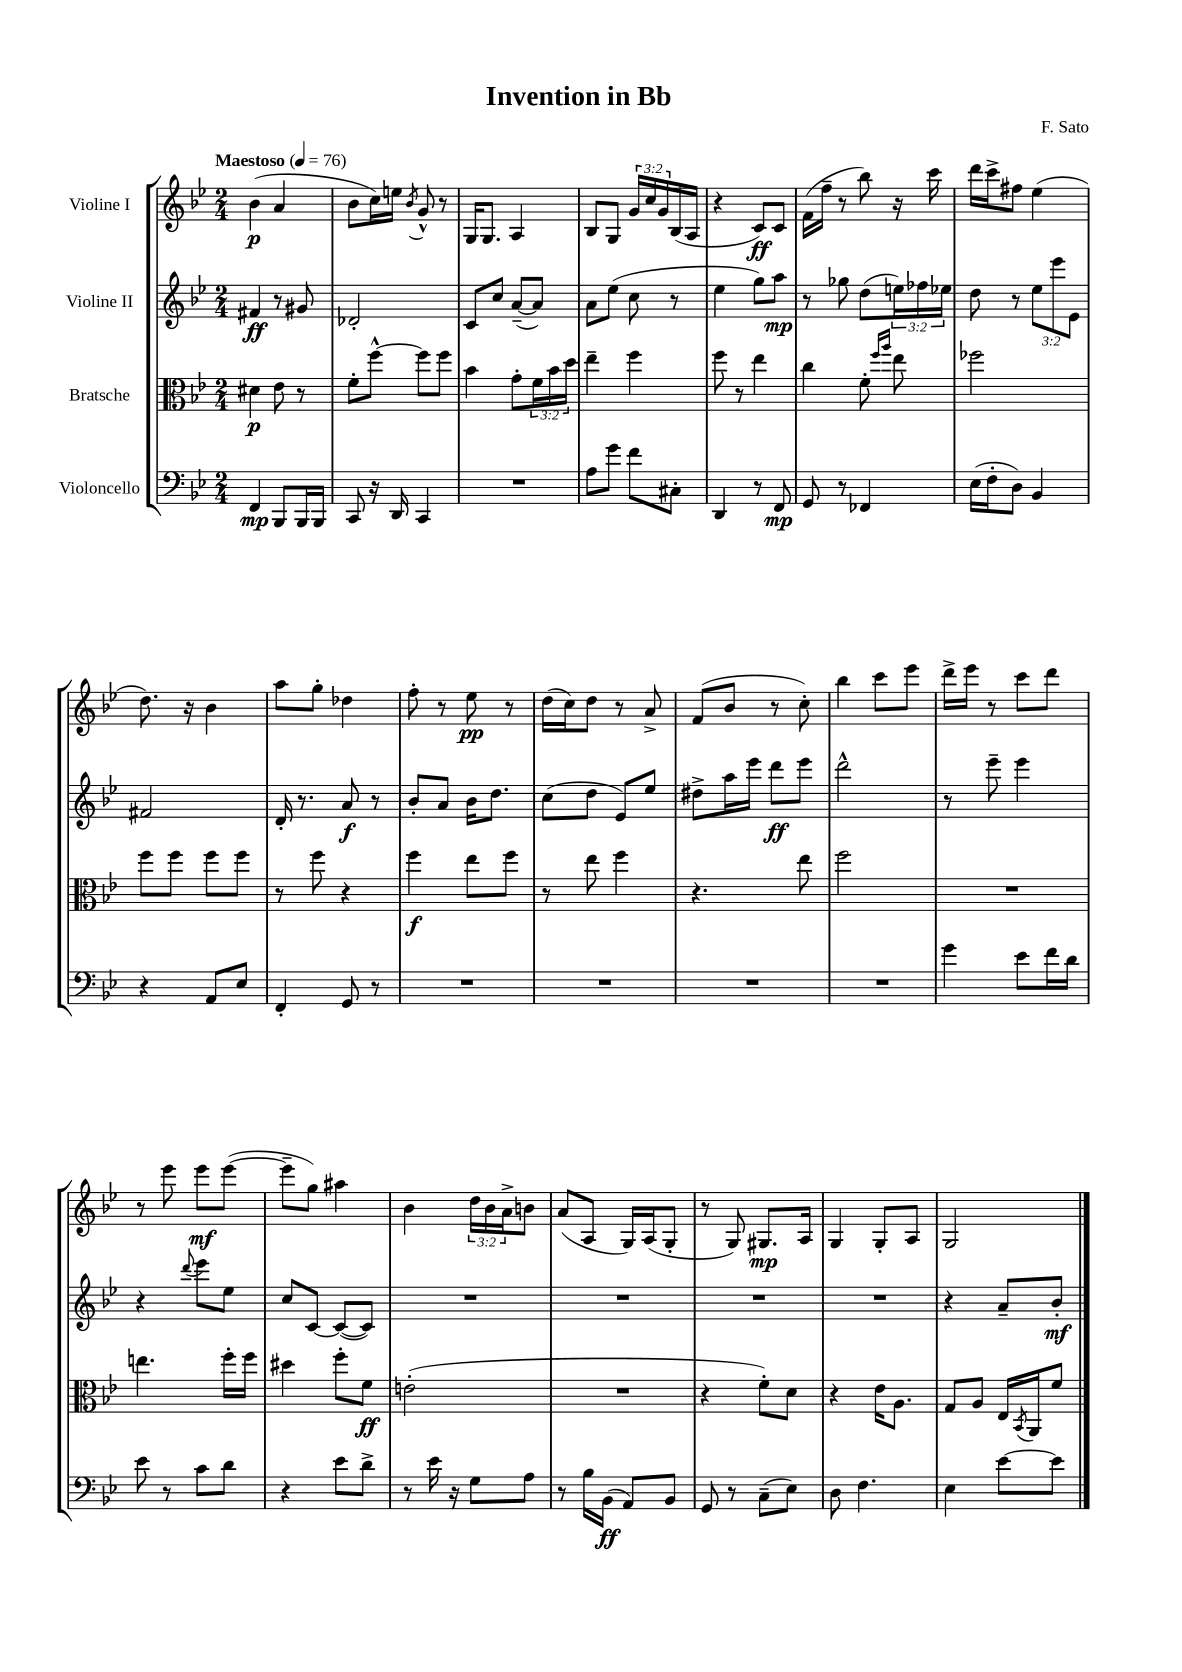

**kern	**dynam	**kern	**dynam	**kern	**dynam	**kern	**dynam
*part4	*part4	*part3	*part3	*part2	*part2	*part1	*part1
*staff4	*staff4	*staff3	*staff3	*staff2	*staff2	*staff1	*staff1
*I"Violoncello	*	*I"Bratsche	*	*I"Violine II	*	*I"Violine I	*
*clefF4	*	*clefC3	*	*clefG2	*	*clefG2	*
*k[b-e-]	*	*k[b-e-]	*	*k[b-e-]	*	*k[b-e-]	*
*M2/4	*	*M2/4	*	*M2/4	*	*M2/4	*
*MM76	*	*MM76	*	*MM76	*	*MM76	*
=1	=1	=1	=1	=1	=1	=1	=1
!	!	!	!	!	!	!LO:TX:a:B:t=Maestoso	!
4FF/	mp	4d#X\	p	4f#X/	ff	(4b-\	p
8BBB-/L	.	8e-\	.	8r	.	4a/	.
16BBB-/L	.	8r	.	8g#X/	.	.	.
16BBB-/JJ	.	.	.	.	.	.	.
=2	=2	=2	=2	=2	=2	=2	=2
8CC/	.	8f'\L	.	2d-X'/	.	8b-\L	.
16r	.	[8ff^^\J	.	.	.	16cc\L)	.
16DD/	.	.	.	.	.	16een\JJ	.
.	.	.	.	.	.	8qb-/	.
4CC/	.	8ff\L]	.	.	.	8g^^/	.
.	.	8ff\J	.	.	.	8r	.
=3	=3	=3	=3	=3	=3	=3	=3
2r	.	4b-\	.	8c/L	.	16G/KL	.
.	.	.	.	.	.	8.G/J	.
.	.	.	.	8cc/J	.	.	.
.	.	8g'\L	.	([8a~/L	.	4A/	.
.	.	24f\L	.	8a/J])	.	.	.
.	.	24b-\	.	.	.	.	.
.	.	24dd\JJ	.	.	.	.	.
=4	=4	=4	=4	=4	=4	=4	=4
8A\L	.	4ee-~\	.	8a\L	.	8B-/L	.
8g\J	.	.	.	(8ee-\J	.	8G/J	.
8f\L	.	4ff\	.	8cc\	.	24g/LL	.
.	.	.	.	.	.	24cc/	.
.	.	.	.	.	.	24g/	.
8C#X'\J	.	.	.	8r	.	(16B-/	.
.	.	.	.	.	.	16A/JJ	.
=5	=5	=5	=5	=5	=5	=5	=5
4DD/	.	8ff\	.	4ee-\	.	4r	.
.	.	8r	.	.	.	.	.
8r	.	4ee-\	.	8gg\L)	.	8c/L)	ff
8FF/	mp	.	.	8aa\J	mp	8c/J	.
=6	=6	=6	=6	=6	=6	=6	=6
8GG/	.	4cc\	.	8r	.	(16f\LL	.
.	.	.	.	.	.	16ff~\JJ	.
8r	.	.	.	8gg-X\	.	8r	.
4FF-X/	.	8f'\	.	(8dd\L	.	8bb-\)	.
.	.	16qqff/LL	.	.	.	.	.
.	.	16qqaa/JJ	.	.	.	.	.
.	.	8ee-\	.	24een\L)	.	16r	.
.	.	.	.	24ff-X\	.	.	.
.	.	.	.	.	.	16ccc\	.
.	.	.	.	24ee-X\JJ	.	.	.
=7	=7	=7	=7	=7	=7	=7	=7
(16E-\LL	.	2ff-X\	.	8dd\	.	16ddd\LL	.
16F'\J	.	.	.	.	.	16ccc^\J	.
8D\J)	.	.	.	8r	.	8ff#X\J	.
4BB-/	.	.	.	12ee-\L	.	(4ee-\	.
.	.	.	.	12eee-\	.	.	.
.	.	.	.	12e-\J	.	.	.
!!LO:LB:g=z
=8	=8	=8	=8	=8	=8	=8	=8
4r	.	8ff\L	.	2f#X/	.	8.dd\)	.
.	.	8ff\J	.	.	.	.	.
.	.	.	.	.	.	16r	.
8AA/L	.	8ff\L	.	.	.	4b-\	.
8E-/J	.	8ff\J	.	.	.	.	.
=9	=9	=9	=9	=9	=9	=9	=9
4FF'/	.	8r	.	16d'/	.	8aa\L	.
.	.	.	.	8.r	.	.	.
.	.	8ff\	.	.	.	8gg'\J	.
8GG/	.	4r	.	8a/	f	4dd-X\	.
8r	.	.	.	8r	.	.	.
=10	=10	=10	=10	=10	=10	=10	=10
2r	.	4ff\	f	8b-'/L	.	8ff'\	.
.	.	.	.	8a/J	.	8r	.
.	.	8ee-\L	.	16b-\KL	.	8ee-\	pp
.	.	.	.	8.dd\J	.	.	.
.	.	8ff\J	.	.	.	8r	.
=11	=11	=11	=11	=11	=11	=11	=11
2r	.	8r	.	(8cc\L	.	(16dd\LL	.
.	.	.	.	.	.	16cc\J)	.
.	.	8ee-\	.	8dd\J	.	8dd\J	.
.	.	4ff\	.	8e-/L)	.	8r	.
.	.	.	.	8ee-/J	.	8a^/	.
=12	=12	=12	=12	=12	=12	=12	=12
2r	.	4.r	.	8dd#X^\L	.	(8f/L	.
.	.	.	.	16aa\L	.	8b-/J	.
.	.	.	.	16eee-\JJ	.	.	.
.	.	.	.	8ddd\L	ff	8r	.
.	.	8ee-\	.	8eee-\J	.	8cc'\)	.
=13	=13	=13	=13	=13	=13	=13	=13
2r	.	2ff\	.	2ddd^^\	.	4bb-\	.
.	.	.	.	.	.	8ccc\L	.
.	.	.	.	.	.	8eee-\J	.
=14	=14	=14	=14	=14	=14	=14	=14
4g\	.	2r	.	8r	.	16ddd^\LL	.
.	.	.	.	.	.	16eee-\JJ	.
.	.	.	.	8eee-~\	.	8r	.
8e-\L	.	.	.	4eee-\	.	8ccc\L	.
16f\L	.	.	.	.	.	8ddd\J	.
16d\JJ	.	.	.	.	.	.	.
!!LO:LB:g=z
=15	=15	=15	=15	=15	=15	=15	=15
8e-\	.	4.een\	.	4r	.	8r	.
8r	.	.	.	.	.	8eee-\	.
.	.	.	.	8qqddd/	.	.	.
8c\L	.	.	.	8eee-\L	.	8eee-\L	mf
8d\J	.	16ff'\LL	.	8ee-\J	.	([8eee-\J	.
.	.	16ff\JJ	.	.	.	.	.
=16	=16	=16	=16	=16	=16	=16	=16
4r	.	4dd#X\	.	8cc/L	.	8eee-~\L]	.
.	.	.	.	[8c/J	.	8gg\J)	.
8e-\L	.	8ff'\L	.	(8c/L_	.	4aa#X\	.
8d^\J	.	8f\J	ff	8c/J])	.	.	.
=17	=17	=17	=17	=17	=17	=17	=17
8r	.	(2en'\	.	2r	.	4b-\	.
16e-\	.	.	.	.	.	.	.
16r	.	.	.	.	.	.	.
8G\L	.	.	.	.	.	24dd\LL	.
.	.	.	.	.	.	24b-\	.
.	.	.	.	.	.	24a^\J	.
8A\J	.	.	.	.	.	8bn\J	.
=18	=18	=18	=18	=18	=18	=18	=18
8r	.	2r	.	2r	.	(8a/L	.
16B-\LL	.	.	.	.	.	8A/J	.
(16BB-\JJ	ff	.	.	.	.	.	.
8AA/L)	.	.	.	.	.	16G/LL)	.
.	.	.	.	.	.	(16A/J	.
8BB-/J	.	.	.	.	.	8G'/J	.
=19	=19	=19	=19	=19	=19	=19	=19
8GG/	.	4r	.	2r	.	8r	.
8r	.	.	.	.	.	8G/)	.
(8C~\L	.	8f'\L)	.	.	.	8.G#X/L	mp
8E-\J)	.	8d\J	.	.	.	.	.
.	.	.	.	.	.	16A/Jk	.
=20	=20	=20	=20	=20	=20	=20	=20
8D\	.	4r	.	2r	.	4G/	.
4.F\	.	.	.	.	.	.	.
.	.	16e-\KL	.	.	.	8G'/L	.
.	.	8.A\J	.	.	.	.	.
.	.	.	.	.	.	8A/J	.
=21	=21	=21	=21	=21	=21	=21	=21
4E-\	.	8G/L	.	4r	.	2G/	.
.	.	8A/J	.	.	.	.	.
[8e-\L	.	16E-/LL	.	8a~/L	.	.	.
.	.	8qBB-/	.	.	.	.	.
.	.	16AA/J	.	.	.	.	.
8e-\J]	.	8f/J	.	8b-'/J	mf	.	.
==	==	==	==	==	==	==	==
*-	*-	*-	*-	*-	*-	*-	*-
